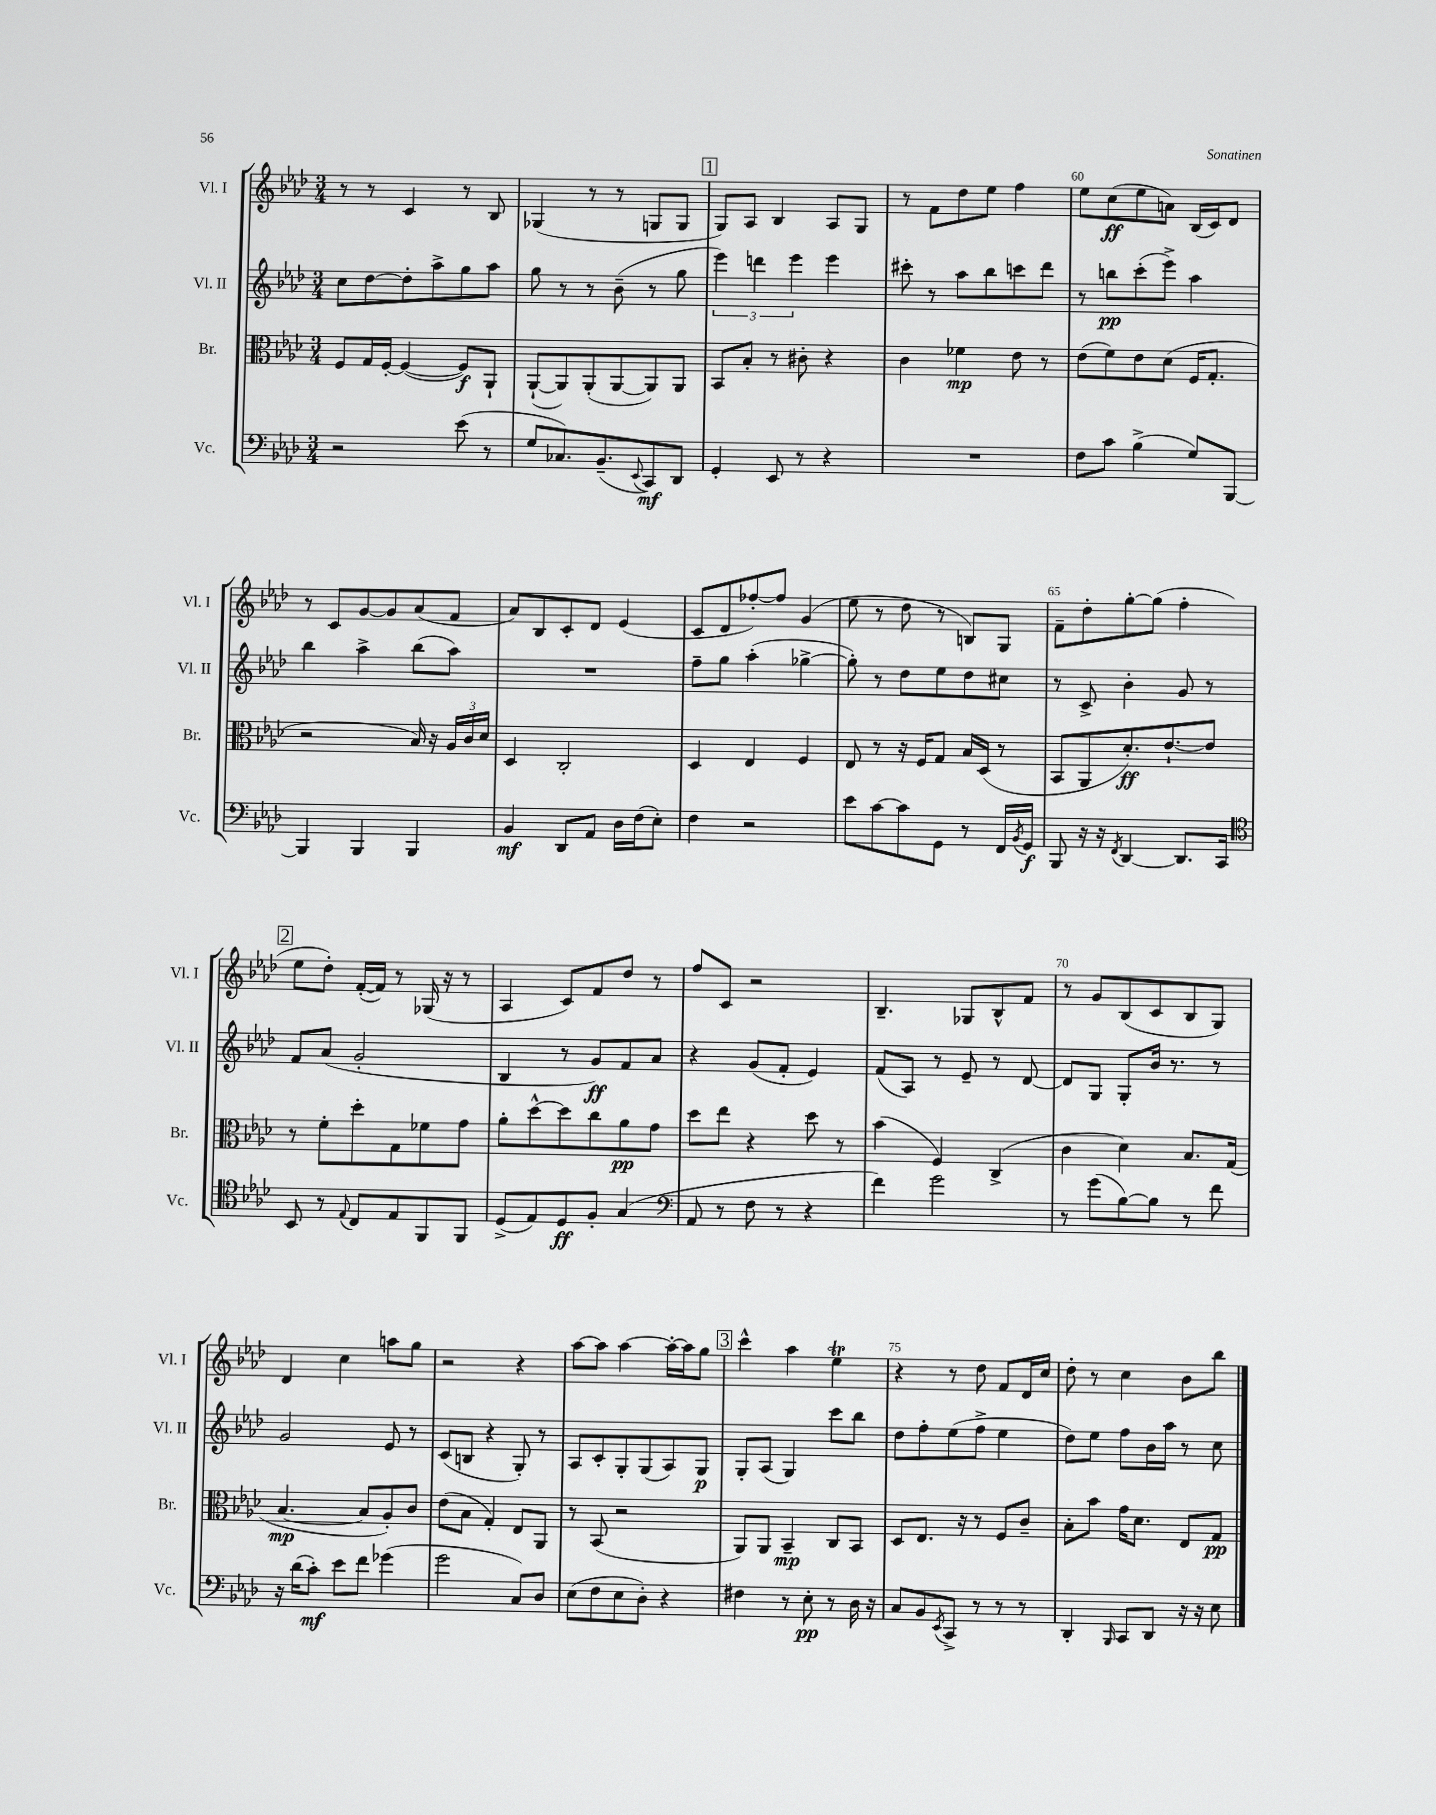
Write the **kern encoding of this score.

**kern	**kern	**kern	**kern
*staff4	*staff3	*staff2	*staff1
*clefF4	*clefC3	*clefG2	*clefG2
*k[b-e-a-d-]	*k[b-e-a-d-]	*k[b-e-a-d-]	*k[b-e-a-d-]
*M3/4	*M3/4	*M3/4	*M3/4
2r	8F	8cc	8r
.	16G	[8dd-	8r
.	[16F'	.	.
.	(4F_	8dd-']	4c
.	.	8aa-^	.
(8e-	8F])	8gg	8r
8r	8AA-`	8aa-	8B-
=	=	=	=
8G	([8AA-`	8gg	(4G-
8.C-)	8AA-])	8r	.
.	(8AA-'	8r	8r
(8.BB-~	.	.	.
.	[8AA-	(8b-~	8r
8qqEE-	.	.	.
8CC)	8AA-])	8r	8G
8DD-	8AA-	8gg	8G
=	=	=	=
4GG'	8BB-	6eee-)	8G)
.	8B-'	.	8A-
.	.	6ddd	.
8EE-	8r	.	4B-
.	.	6eee-	.
8r	8c#'	.	.
4r	4r	4eee-	8A-
.	.	.	8G
=	=	=	=
2.r	4c	8ccc#'	8r
.	.	8r	8f
.	4f-	8aa-	8dd-
.	.	8bb-	8ee-
.	8e-	8ccc	4ff
.	8r	8ddd-	.
=	=	=	=
8F	(8e-	8r	8ee-
8c	8f)	8bb	(8cc
(4B-^	8e-	(8ccc'	8ee-
.	(8d-	8eee-^)	8a)
8G)	16F	4aa-	(16B-
.	8.G'	.	16c)
[8BBB-	.	.	8d-
=	=	=	=
4BBB-]	2r	4bb-	8r
.	.	.	8c
4BBB-	.	4aa-^	[8g
.	.	.	8g]
4BBB-	16B-)	(8bb-	(8a-
.	16r	.	.
.	24A-	8aa-)	8f
.	24c	.	.
.	24d-	.	.
=	=	=	=
4BB-	4D-	2.r	8a-)
.	.	.	8B-
8DD-	2C'	.	8c'
8AA-	.	.	8d-
16D-	.	.	(4e-
(16F	.	.	.
8E-')	.	.	.
=	=	=	=
4F	4D-	8ff~	8c
.	.	8gg	8d-
2r	4E-	(4aa-'	[8ff-')
.	.	.	8ff-]
.	4F	[4gg-^	(4g
=	=	=	=
8e-	8E-	8gg-'])	8ee-
[8c	8r	8r	8r
8c]	16r	8dd-	8dd-
.	16F	.	.
8GG	8G	8ee-	8r
8r	16B-	8dd-	8B)
.	(16D-	.	.
16FF	8r	8cc#	8G
8qBB-	.	.	.
16GG	.	.	.
=	=	=	=
8BBB-	8BB-	8r	8f~
16r	8AA-	8c^	8dd-'
16r	.	.	.
8qFF	.	.	.
[4DD-	8.d-')	4b-'	[8gg'
.	.	.	(8gg]
.	[8.e-`	.	.
8.DD-]	.	8g	4ff'
.	8e-]	8r	.
16CC	.	.	.
=	=	=	=
*clefC4	*	*	*
8BB-	8r	8f	8ee-
8r	8f'	(8a-	8dd-')
8qqE-	.	.	.
8C	8dd-'	2g'	([16f'
.	.	.	16f])
8E-	8G	.	8r
8FF	8f-	.	(16G-
.	.	.	16r
8FF	8g	.	8r
=	=	=	=
(8D-^	8a-'	4B-	4A-
8E-)	[8dd-^^	.	.
8D-	8dd-]	8r	8c)
8F'	8cc	8g)	8f
(4G	8a-	8f	8dd-
.	8g	8a-	8r
=	=	=	=
*clefF4	*	*	*
8AA-	8dd-	4r	8ff
8r	8ee-	.	8c
8F	4r	(8g	2r
8r	.	8f'	.
4r	8dd-	4e-)	.
.	8r	.	.
=	=	=	=
4f)	(4b-	(8f	4.B-~
.	.	8A-)	.
2g	4F)	8r	.
.	.	8e-~	8G-
.	(4C^	8r	8B-^^
.	.	[8d-	8f
=	=	=	=
8r	4c	8d-]	8r
(8g	.	8G	8g
[8B-)	4d-)	8G'	(8B-
8B-]	.	16b-	8c
.	.	8.r	.
8r	8.B-	.	8B-
8f	.	8r	8G)
.	(16G	.	.
=	=	=	=
16r	[4.B-	2g	4d-
(16d-	.	.	.
8c')	.	.	.
8e-	.	.	4cc
8f	8B-]	.	.
(4g-	8A-')	8e-	8aa
.	8c	8r	8gg
=	=	=	=
2g	(8e-	(8c	2r
.	8B-	8B	.
.	4G')	4r	.
8C)	8E-	8G')	4r
8D-	8AA-	8r	.
=	=	=	=
(8E-	8r	8A-	[8aa-
8F	(8BB-	8c'	8aa-]
8E-	2r	8G'	[4aa-
8D-')	.	(8G	.
4r	.	8A-)	16aa-'_
.	.	.	16aa-]
.	.	8G	8gg
=	=	=	=
4F#	8AA-)	8G'	4ccc^^
.	8AA-	(8A-	.
8r	4BB-~	4G)	4aa-
8E-'	.	.	.
8r	8C	8ccc	4ee-
16D-	8BB-	8bb-	.
16r	.	.	.
=	=	=	=
8C	8D-	8dd-	4r
8BB-	8.E-	8ff'	.
8qEE-	.	.	.
8CC^	.	(8ee-	8r
.	16r	.	.
8r	8r	8ff^	8dd-
8r	8F	4ee-	8f
8r	8c~	.	16d-
.	.	.	16cc
=	=	=	=
4DD-'	8B-'	8dd-)	8dd-'
.	8b-	8ee-	8r
16qqBBB-	.	.	.
8CC	16g	8ff	4cc
.	8.d-	.	.
8DD-	.	16b-	.
.	.	16aa-	.
16r	8E-	8r	8b-
16r	.	.	.
8E-	8G	8cc	8bb-
==	==	==	==
*-	*-	*-	*-
